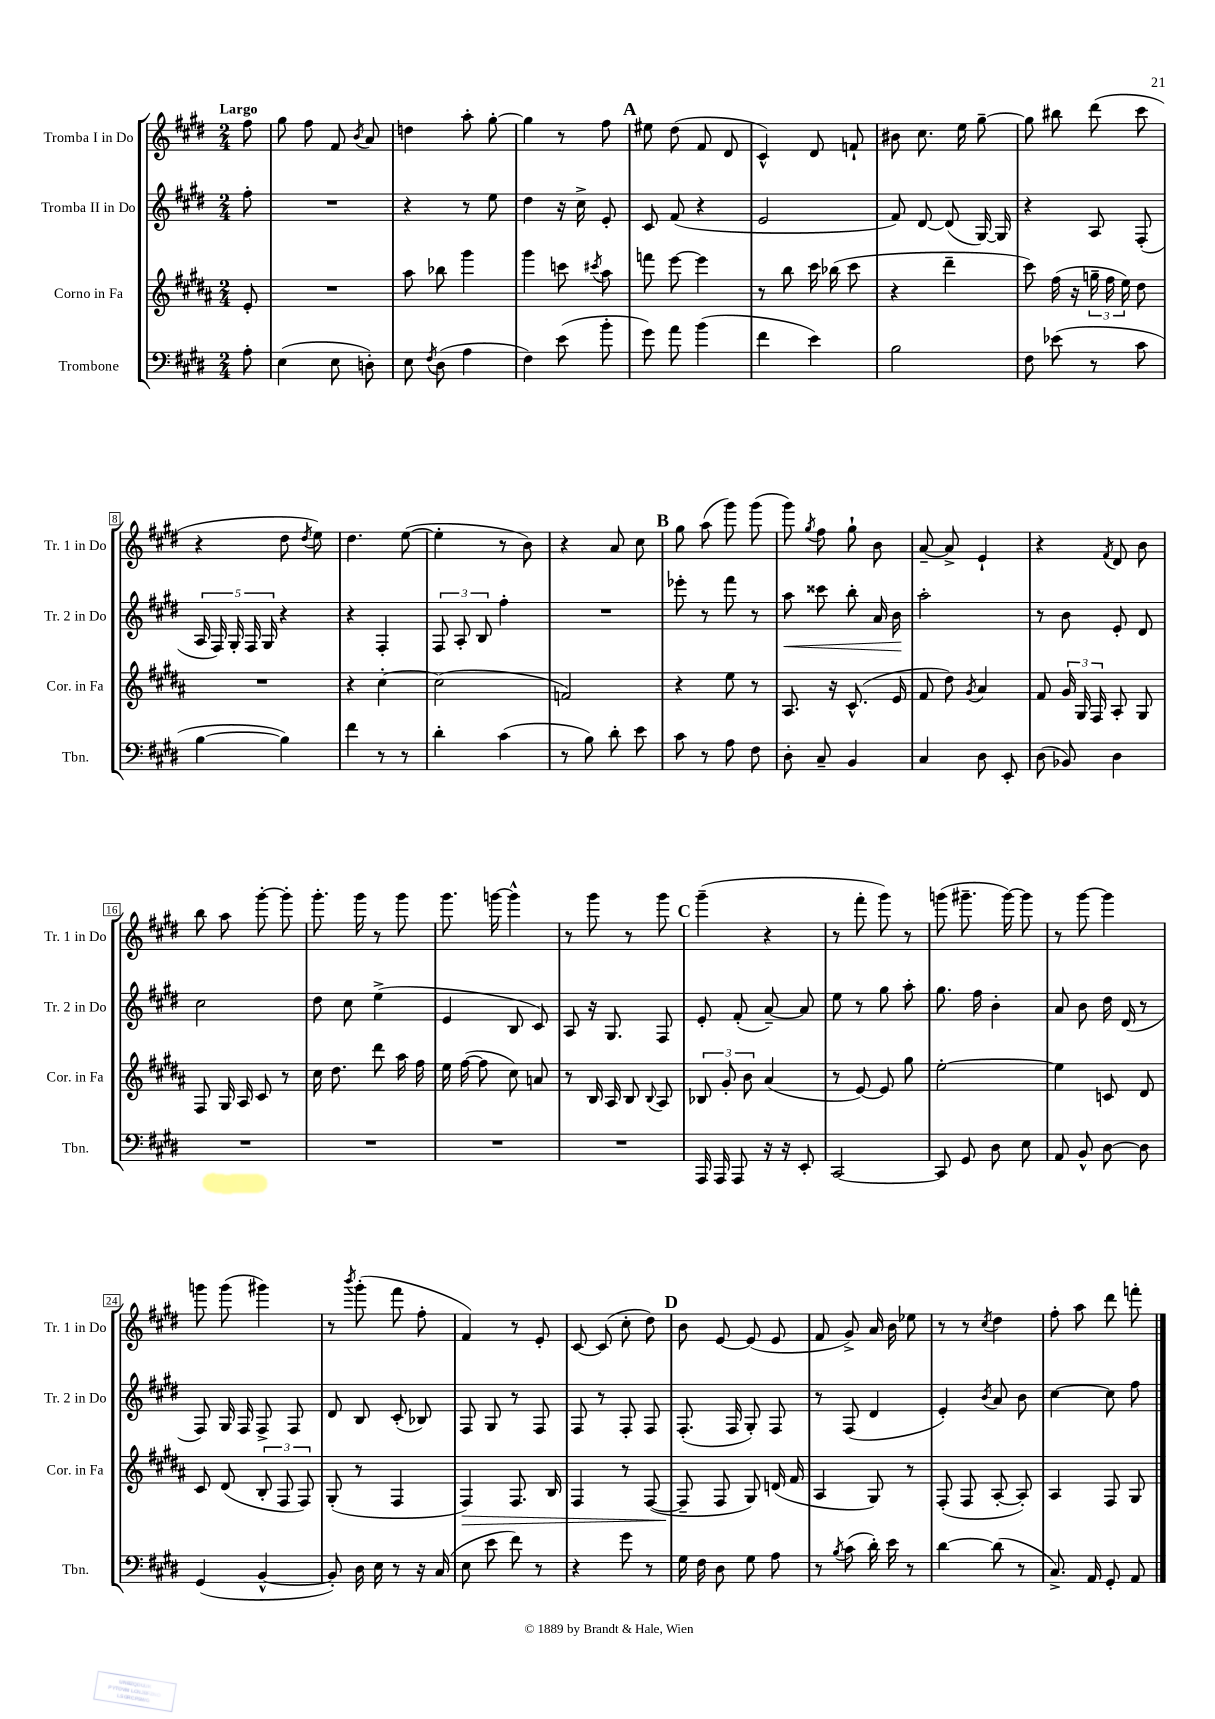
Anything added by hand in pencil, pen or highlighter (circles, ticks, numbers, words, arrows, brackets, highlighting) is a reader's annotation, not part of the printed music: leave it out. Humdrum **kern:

**kern	**kern	**kern	**kern
*staff4	*staff3	*staff2	*staff1
*clefF4	*clefG2	*clefG2	*clefG2
*k[f#c#g#d#]	*k[f#c#g#d#a#]	*k[f#c#g#d#]	*k[f#c#g#d#]
*M2/4	*M2/4	*M2/4	*M2/4
8A'	8e'	8ff#'	8ff#
=	=	=	=
(4E	2r	2r	8gg#
.	.	.	8ff#
8E	.	.	8f#
.	.	.	8qb
8D')	.	.	8a
=	=	=	=
8E	8aa#	4r	4dd
8qF#	.	.	.
(8D#	8bb-	.	.
4A	4ggg#	8r	8aa'
.	.	8ee	[8gg#'
=	=	=	=
4F#)	4ggg#	4dd#	4gg#]
(8e	8ccc	16r	8r
.	.	16cc#^	.
.	8qccc#	.	.
8b'	8aa#	8e'	8ff#
=	=	=	=
8g#)	8fff	8c#	8ee#
8a	[8eee	(8f#	(8dd#
(4b	4eee]	4r	8f#
.	.	.	8d#
=	=	=	=
4f#	8r	2e	4c#^^)
.	8bb	.	.
4e)	16ccc#	.	8d#
.	(16bb-	.	.
.	8ccc#	.	8f`
=	=	=	=
2B	4r	8f#)	8b#
.	.	[8d#	8.cc#
.	4ddd#~	(8d#]	.
.	.	.	16ee
.	.	[16G#)	[8gg#~
.	.	16G#]	.
=	=	=	=
8F#	8ccc#)	4r	8gg#]
(8e-	(16ff#	.	8bb#
.	16r	.	.
8r	24gg~	8A	(8ddd#
.	24ff#	.	.
.	24ee)	.	.
8c#	8dd#	(8F#'	8ccc#
=	=	=	=
[4B	2r	20A	4r
.	.	20F#)	.
.	.	20G#'	.
.	.	20F#	.
.	.	20G#	.
4B])	.	4r	8dd#
.	.	.	8qdd#
.	.	.	8ee)
=	=	=	=
4f#	4r	4r	4.dd#
8r	[4cc#'	4F#'	.
8r	.	.	([8ee
=	=	=	=
4d#'	(2cc#]	12F#	4ee']
.	.	12A'	.
.	.	12B	.
(4c#	.	4ff#'	8r
.	.	.	8b)
=	=	=	=
8r	2f)	2r	4r
8B)	.	.	.
8d#'	.	.	8a
8e	.	.	8cc#
=	=	=	=
8c#	4r	8eee-'	8gg#
8r	.	8r	(8aa
8A	8ee	8fff#	8ggg#)
8F#	8r	8r	(8ggg#
=	=	=	=
8D#'	8.A#	8aa	8ggg#)
.	.	.	8qgg#
8C#~	.	8ccc##	8ff#
.	16r	.	.
4BB	(8.c#^^	8bb'	8gg#`
.	.	16a	8b
.	16e	16b	.
=	=	=	=
4C#	8f#	2aa'	[8a~
.	8dd#)	.	8a^]
.	8qg#	.	.
8D#	4a#	.	4e`
8EE'	.	.	.
=	=	=	=
(8D#	8f#	8r	4r
8BB-)	24g#	8b	.
.	24G#	.	.
.	24F#	.	.
.	.	.	8qf#
4D#	8A#'	8e'	8d#
.	8G#	8d#	8b
=	=	=	=
2r	8F#	2cc#	8bb
.	16G#	.	8aa
.	16A#	.	.
.	8c#	.	[8ggg#'
.	8r	.	8ggg#']
=	=	=	=
2r	16cc#	8dd#	8.ggg#'
.	8.dd#	.	.
.	.	8cc#	.
.	.	.	16ggg#
.	8ddd#	(4ee^	8r
.	16aa#	.	8ggg#
.	16ff#	.	.
=	=	=	=
2r	16ee	4e	8.ggg#
.	([16ff#	.	.
.	8ff#]	.	.
.	.	.	[16ggg
.	8cc#)	8B	4ggg^^]
.	8a	8c#)	.
=	=	=	=
2r	8r	8A	8r
.	16B	16r	8ggg#
.	16A#	8.G#	.
.	8B	.	8r
.	8qqB	.	.
.	8A#	8F#	8ggg#
=	=	=	=
16AAA	12B-	8e'	(4ggg#~
16AAA	.	.	.
.	12g#'	.	.
8AAA	.	(8f#'	.
.	12b	.	.
16r	(4a#	[8a~)	4r
16r	.	.	.
8EE'	.	8a]	.
=	=	=	=
[2CC#	8r	8ee	8r
.	[8e)	8r	8fff#'
.	8e]	8gg#	8ggg#)
.	8gg#	8aa'	8r
=	=	=	=
8CC#]	[2ee'	8.gg#	(8ggg
8GG#	.	.	8.ggg#~
.	.	16ff#	.
8D#	.	4b'	.
.	.	.	[16ggg#)
8E	.	.	8ggg#]
=	=	=	=
8AA	4ee]	8a	8r
8BB^^	.	8b	[8ggg#
[8D#	8c	16dd#	4ggg#]
.	.	(16d#	.
8D#]	8d#	8r	.
=	=	=	=
(4GG#	8c#	8F#)	8ggg
.	(8d#	16G#	(8ggg
.	.	16F#	.
[4BB^^	12B'	8F#^	4ggg#)
.	12F#	.	.
.	.	8F#	.
.	12F#)	.	.
=	=	=	=
8BB'])	(8G#'	8d#	8r
.	.	.	8qbbb
16D#	8r	8B	(8ggg#'
16E	.	.	.
8r	4F#	(8c#'	8fff#
16r	.	8B-)	8ff#'
(16C#	.	.	.
=	=	=	=
8E	4F#)	8F#	4f#)
8e	.	8G#	.
8f#)	8.F#	8r	8r
8r	.	8F#	8e'
.	16B	.	.
=	=	=	=
4r	4F#	8F#	[8c#
.	.	8r	(8c#]
8g#	8r	8F#'	8cc#'
8r	([8F#	8F#	8dd#)
=	=	=	=
16G#	8F#~]	(8.F#'	8b
16F#	.	.	.
8D#	8F#	.	[8e
.	.	16F#	.
8G#	8G#)	8G#')	(8e]
8A	(16d	8F#	8e
.	16f#	.	.
=	=	=	=
8r	4A#	8r	8f#
8qB	.	.	.
(8c#	.	(8F#	8g#^)
16d#')	8G#)	4d#	16a
16e	.	.	16b
8r	8r	.	8ee-
=	=	=	=
[4d#	(8F#'	4e')	8r
.	8F#	.	8r
.	.	8qb	8qcc#
(8d#]	[8A#'	8a	4dd#
8r	8A#'])	8b	.
=	=	=	=
8.C#^)	4A#	[4cc#	8ff#'
.	.	.	8aa
16AA	.	.	.
8GG#'	8F#	8cc#]	8ddd#
8AA	8G#	8ff#	8fff'
==	==	==	==
*-	*-	*-	*-
